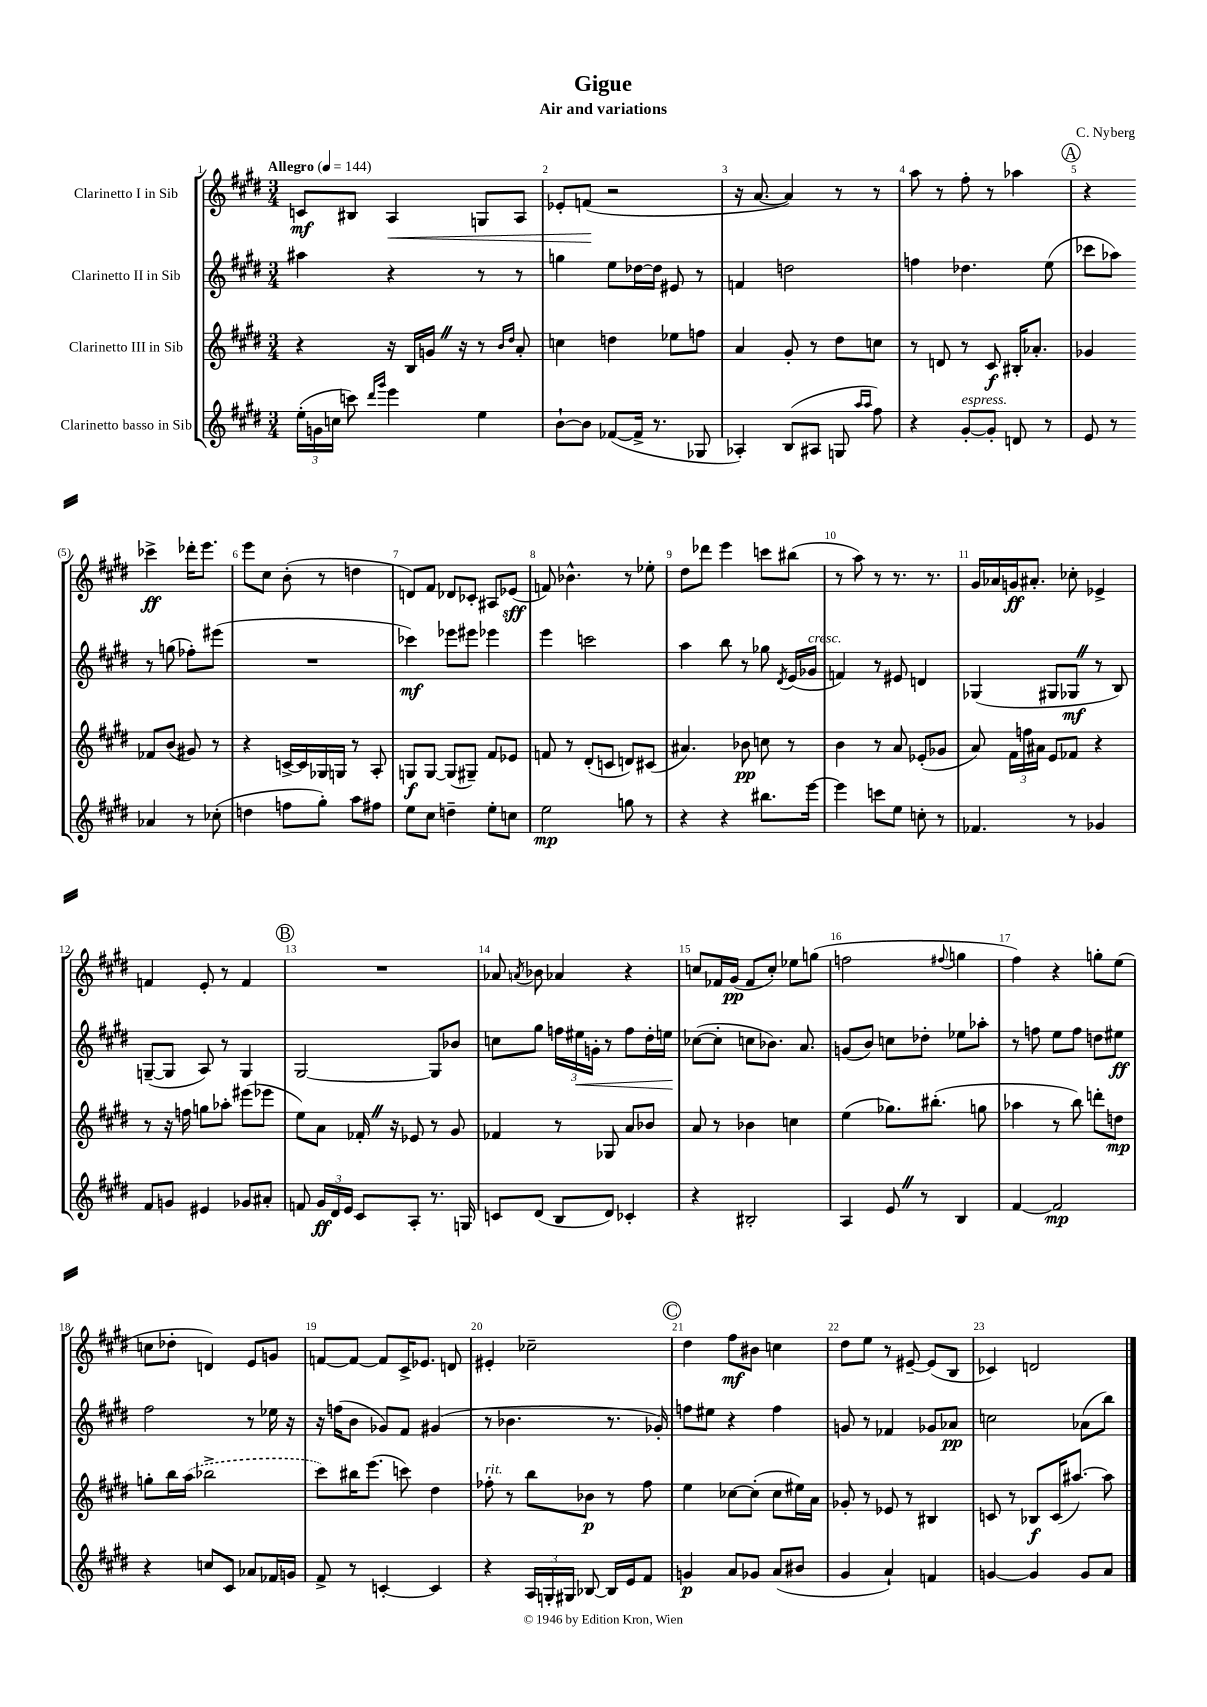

**kern	**kern	**kern	**kern
*staff4	*staff3	*staff2	*staff1
*clefG2	*clefG2	*clefG2	*clefG2
*k[f#c#g#d#]	*k[f#c#g#d#]	*k[f#c#g#d#]	*k[f#c#g#d#]
*M3/4	*M3/4	*M3/4	*M3/4
*MM144	*MM144	*MM144	*MM144
(24ee'\LL	4r	4aa#\	8c/L
24g\	.	.	.
24cc\JJ	.	.	.
8ccc\)	.	.	8B#/J
16qqddd#/LL	.	.	.
16qqggg#/JJ	.	.	.
4eee\	16r	4r	4A/
.	16B/LL	.	.
.	16g/JJ	.	.
.	16r	.	.
4ee\	8r	8r	8G/L
.	16qqb/LL	.	.
.	16qqdd#/JJ	.	.
.	8a'/	8r	8A/J
=	=	=	=
[8b`\L	4cc\	4gg\	8e-'/L
8b\]J	.	.	(8f/J
([8f-/L	4dd\	8ee\L	2r
16f-^/]Jk	.	[16dd-\L	.
8.r	.	16dd-\]JJ	.
.	8ee-\L	8e#/	.
8G-/	8ff\J	8r	.
=	=	=	=
4A-'/)	4a/	4f/	16r
.	.	.	[8.a/
(8B/L	8g#'/	2dd\	4a/])
8A#/J	8r	.	.
8G/	8dd#\L	.	8r
16qqaa/LL	.	.	.
16qqaa/JJ	.	.	.
8ff#\)	8cc\J	.	8r
=	=	=	=
4r	8r	4ff\	8aa\
.	8d/	.	8r
[8g#'/L	8r	4.dd-\	8ff#'\
8g#'/]J	8c#/	.	8r
8d/	16B#'/LK	.	4aa-\
.	8.a-'/J	.	.
8r	.	(8ee\	.
=	=	=	=
8e/	4g-/	8ccc-\L	4r
8r	.	8aa-\J)	.
4a-/	8f-/L	8r	4ccc-^\
.	(8b/J	(8gg\	.
8r	8g#/)	8ff-'\L)	16ddd-'\LK
.	.	.	8.eee\J
(8cc-'\	8r	(8eee#\J	.
=	=	=	=
4dd\	4r	2.r	8eee\L
.	.	.	8cc#\J
8ff\L	[16c^/LL	.	(8b'\
.	16c/]	.	.
8gg#'\J)	16G-/	.	8r
.	16G/JJ	.	.
8aa\L	8r	.	4dd\
8ff#\J	8A'/	.	.
=	=	=	=
8ee\L	8G/L	4ccc-\)	8d/L)
8cc#\J	[8G/J	.	8f#/J
4dd~\	(8G/]L	8eee-\L	8d-/L
.	8G#~/J)	8eee#\J	8c-'/J
8ee'\L	8f#/L	4eee-\	8A#/L
8cc\J	8e-/J	.	(8e-/J
=	=	=	=
2ee\	8f/	4eee\	8f/)
.	8r	.	4.b-^^\
.	(8d#'/L	2ccc\	.
.	8c/J	.	.
8gg\	8d/L)	.	8r
8r	(8c#/J	.	8ee-'\
=	=	=	=
4r	4.a#/)	4aa\	8dd#\L
.	.	.	8ddd-\J
4r	.	8bb\	4eee\
.	8b-\	8r	.
8.bb#\L	8cc\	8gg-\	8ccc\L
.	.	8qd#/	.
.	8r	(16e/LL	(8bb#\J
[16eee\Jk	.	16g-/JJ	.
=	=	=	=
4eee\]	4b\	4f/)	8r
.	.	.	8aa\)
8ccc\L	8r	8r	8r
8ee\J	8a/	8e#/	8.r
8cc'\	(8e-'/L	4d/	.
.	.	.	8.r
8r	8g-/J	.	.
=	=	=	=
4.f-/	8a/)	(4G-/	16g#/LL
.	.	.	16a-/
.	24f#\LL	.	16g/J
.	24ff\	.	.
.	.	.	8.a#'/J
.	24a#\JJ	.	.
.	8e/L	8G#/L	.
8r	8f-/J	8G-/J	8cc-'\
4g-/	4r	8r	4e-^/
.	.	8B/)	.
=	=	=	=
8f#/L	8r	([8G~/L	4f/
8g/J	16r	8G/]J	.
.	16ff\	.	.
4e#/	8gg\L	8A/)	8e'/
.	8aa-'\J	8r	8r
8g-/L	(8eee#\L	4G/	4f/
8a#'/J	8eee-\J	.	.
=	=	=	=
8f/	8ee\L)	[2G#/	2.r
24g#/LL	8a\J	.	.
24d#/	.	.	.
24e/JJ	.	.	.
8c#/L	16f-'/	.	.
.	16r	.	.
8A'/J	8e-/	.	.
8.r	8r	8G#/]L	.
.	8g#/	8b-/J	.
16G/	.	.	.
=	=	=	=
8c/L	4f-/	8cc\L	8a-/
.	.	.	8qa/
(8d#/J	.	8gg#\J	8b-\
8B/L	8r	24ff\LL	4a-/
.	.	24ee#\	.
.	.	24g'\JJ	.
8d#/J)	8G-/	8r	.
4c-'/	8a/L	8ff\L	4r
.	8b-/J	16dd#'\L	.
.	.	16ee\JJ	.
=	=	=	=
4r	8a/	([8cc-\L	8cc/L
.	8r	8cc-'\]J	16f-/L
.	.	.	(16g#/JJ
2B#'/	4b-\	8cc\L	8f-/L
.	.	8.b-\J)	8cc'/J)
.	4cc\	.	8ee-\L
.	.	8.a/	.
.	.	.	(8gg\J
=	=	=	=
4A/	(4ee\	(8g/L	2ff\
.	.	8b/J)	.
8e/	8.gg-\L)	8cc\L	.
8r	.	8dd-'\J	.
.	(8.bb#'\J	.	.
.	.	.	8qqff#/
4B/	.	8ee-\L	4gg\
.	8gg\	8aa-'\J	.
=	=	=	=
[4f#/	4aa-\	8r	4ff#\)
.	.	8ff\	.
2f#/]	8r	8ee\L	4r
.	8bb\)	8ff\J	.
.	8ddd'\L	8dd\L	8gg'\L
.	8dd\J	8ee#\J	(8ee\J
=	=	=	=
4r	8gg'\L	2ff#\	8cc\L
.	16bb\L	.	8dd-'\J
.	(16aa\JJ	.	.
8cc/L	2bb-^\	.	4d/)
8c#/J	.	.	.
8a-/L	.	8r	8e/L
16f-/L	.	16ee-\	8g/J
16g/JJ	.	16r	.
=	=	=	=
8f#^/	8ccc#\L)	16r	[8f/L
.	.	(16ff\LK	.
8r	16bb#\K	8b\J	8f/_J
.	(8.eee\J	.	.
[4c'/	.	8g-/L)	8f/]L
.	8ccc\)	8f#/J	16c#^/K
.	.	.	8.e-/J
4c/]	4dd#\	(4g#/	.
.	.	.	8d/
=	=	=	=
4r	8ff-'\	8r	4e#'/
.	8r	4.b-\	.
24A/LL	8bb\L	.	2cc-~\
24G'/	.	.	.
24G#/JJ	.	.	.
[8B-/	8b-\J	.	.
16B-/]LL	8r	8.r	.
16e/J	.	.	.
8f#/J	8ff-\	.	.
.	.	16g-'/)	.
=	=	=	=
4g/	4ee\	8ff\L	4dd#\
.	.	8ee#\J	.
8a/L	[8cc-\L	4r	8ff#\L
8g-/J	(8cc-'\]J	.	8b#\J
(8a/L	8cc-\L	4ff\	4cc\
8b#/J	16ee#\L)	.	.
.	16a\JJ	.	.
=	=	=	=
4g#/	8g-'/	8g/	8dd#\L
.	8r	8r	8ee\J
4a`/)	8e-/	4f-/	8r
.	8r	.	[8e#~/
4f/	4B#/	8g-/L	(8e#/]L
.	.	8a-/J	8B/J
=	=	=	=
[4g/	8c/	2cc\	4c-/)
.	8r	.	.
4g/]	8B-/L	.	2d/
.	(16c/K	.	.
.	[8.aa#/J)	.	.
8g/L	.	(8a-\L	.
8a/J	8aa#\]	8bb\J)	.
==	==	==	==
*-	*-	*-	*-
